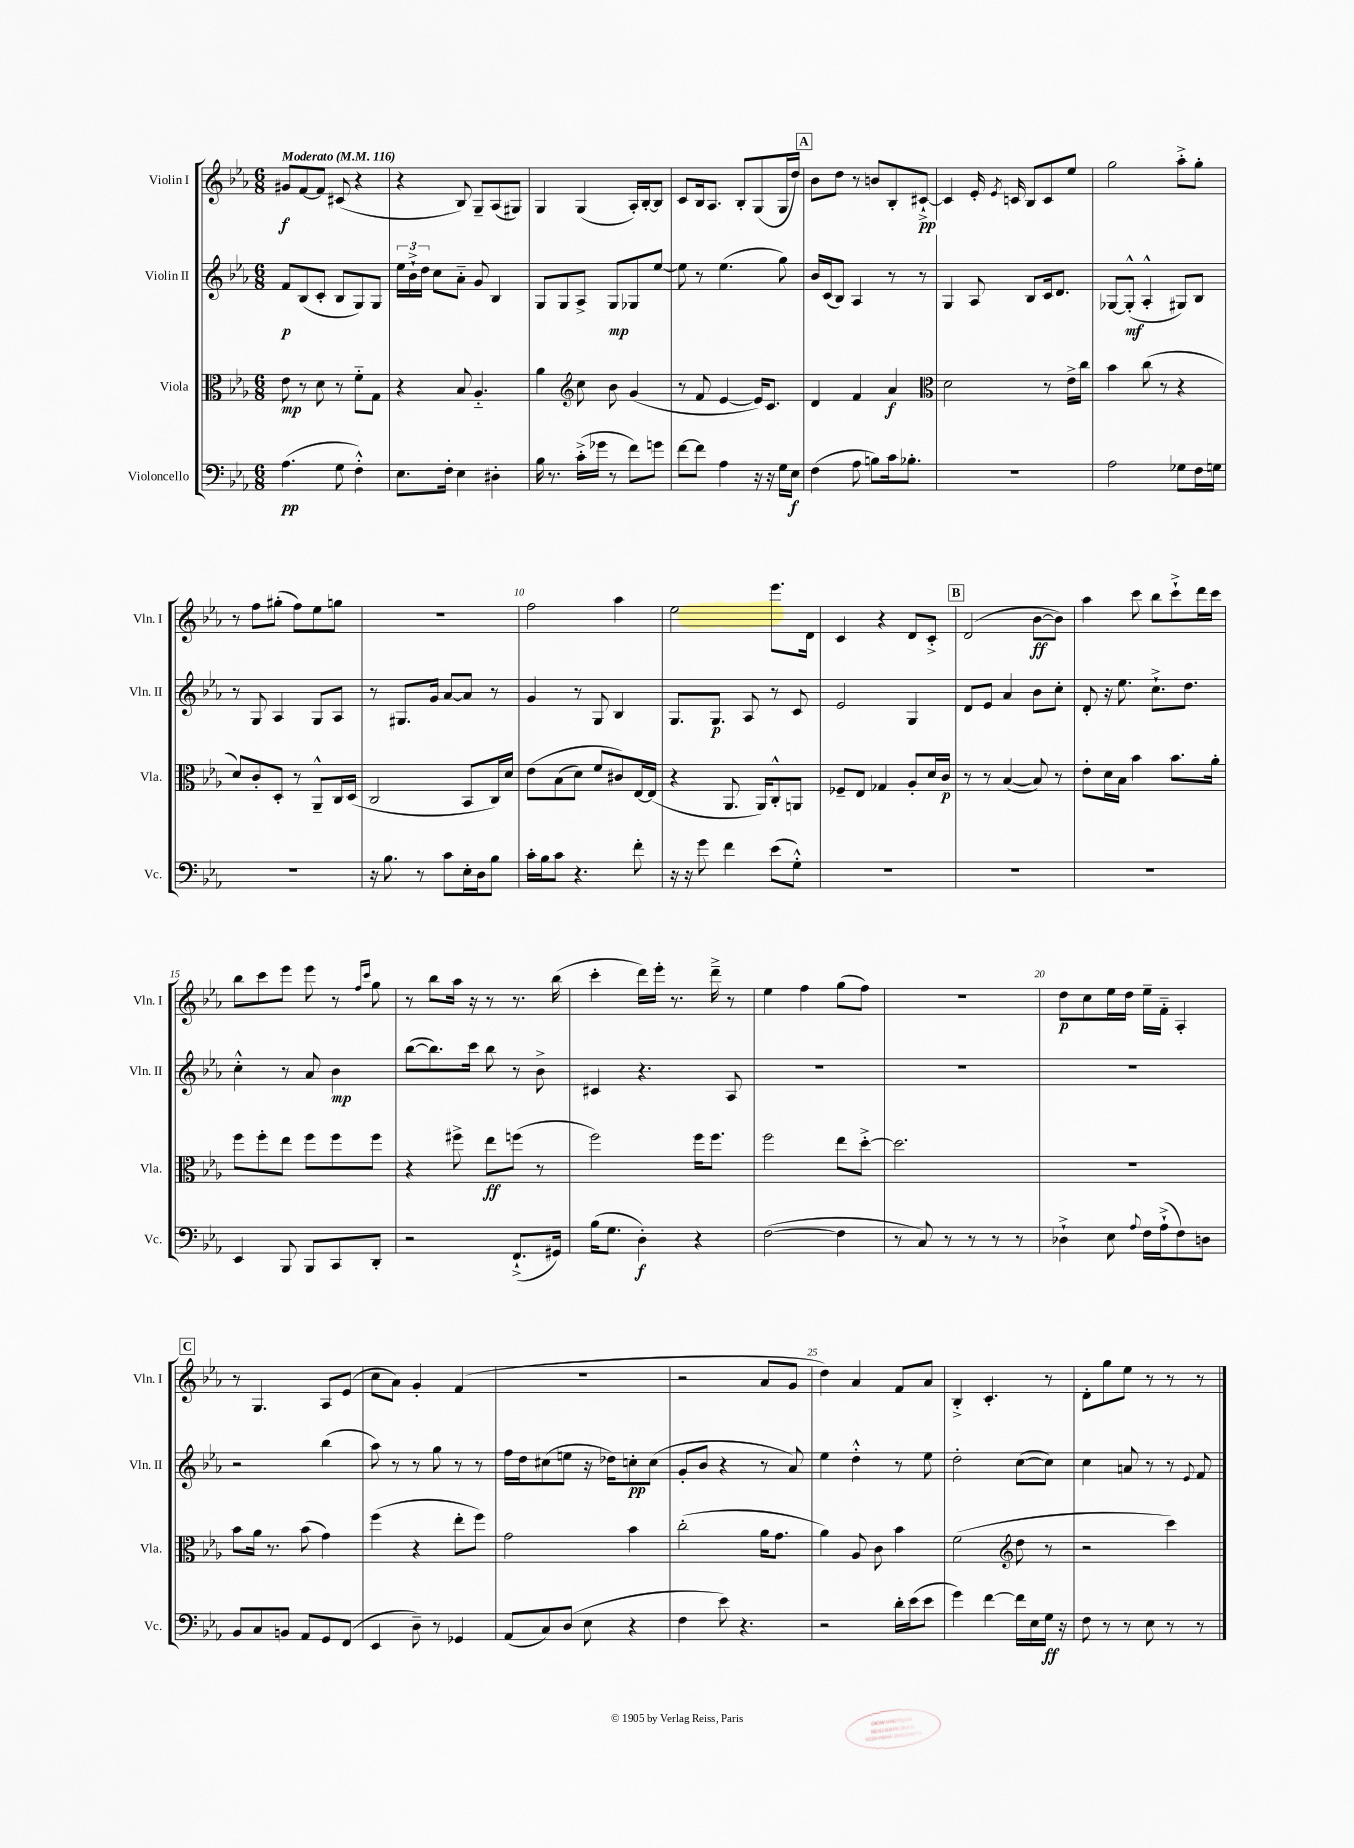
<<
\new StaffGroup <<
\new Staff = "s0" \with { instrumentName = "Violin I" shortInstrumentName = "Vln. I" } {
    \clef treble \key ees \major \numericTimeSignature \time 6/8 \tempo "Moderato" 4 = 116
    \autoBeamOff gis'8[\f f'8~ f'8] cis'8( r4 |
    r4 bes8) g8[-- aes8( gis8]) |
    g4 g4( aes16[-.) bes16~-. bes8] |
    c'8[ bes16 aes8.] bes8[-. g8( g16 d''16]) |
    \mark \markup { \box "A" } bes'8[ d''8] r8 b'8[ bes8-. cis'8]~-!->\pp |
    cis'4 ees'16-. \acciaccatura { ees'8 } c'16 bes8[ c'8 ees''8] |
    g''2 aes''8[-.-> g''8]-. |
    r8 f''8[ gis''8]-.( f''8[) ees''8 g''8] |
    R2. |
    f''2 aes''4 |
    ees''2 ees'''8.[ d'16] |
    c'4 r4 d'8[ c'8]-.-> |
    \mark \markup { \box "B" } d'2( bes'8[~\ff bes'8]) |
    aes''4 c'''8 bes''8[ c'''8-!-> d'''16 c'''16] |
    bes''8[ c'''8 ees'''8] ees'''8 r8 \grace { f''16[ c'''16] } g''8 |
    r8 bes''8[ aes''16] r16 r8 r8. bes''16( |
    c'''4-. d'''16[) ees'''16]-. r8. d'''16---> r8 |
    ees''4 f''4 g''8[( f''8]) |
    R2. |
    d''8[\p c''8 ees''16 d''16] ees''16[-- f'16]-_ aes4-. |
    \mark \markup { \box "C" } r8 g4. aes8[ ees'8]( |
    c''8[ aes'8]) g'4-. f'4( |
    r2. |
    r2 aes'8[ g'8] |
    d''4) aes'4 f'8[ aes'8] |
    bes4-.-> c'4.-. r8 |
    d'8[-. g''8 ees''8] r8 r8 r8 \bar "|." |
}
\new Staff = "s1" \with { instrumentName = "Violin II" shortInstrumentName = "Vln. II" } {
    \clef treble \key ees \major \numericTimeSignature \time 6/8
    \autoBeamOff f'8[\p bes8( c'8]-. bes8[ g8) g8] |
    \tuplet 3/2 { ees''16[ bes'16-!-> d''16] } c''8[ aes'8]-_ g'8 bes4 |
    g8[ g8 aes8]-> g8[\mp ges8 ees''8]~ |
    ees''8 r8 ees''4.( g''8) |
    \mark \markup { \box "A" } bes'16[ c'16( bes8]) aes4 r8 r8 |
    g4 aes8 bes8[ c'16 d'8.] |
    ges8[~ ges8]-.-^\mf( aes4-.-^ gis8[) bes8] |
    r8 g8 aes4 g8[ aes8] |
    r8 gis8.[ g'16] aes'8[~ aes'8] r8 |
    g'4 r8 g8 bes4 |
    g8.[ g8.]\p aes8 r8 c'8 |
    ees'2 g4 |
    \mark \markup { \box "B" } d'8[ ees'8] aes'4 bes'8[ c''8]-. |
    d'8-. r16 ees''8. c''8.[-!-> d''8.] |
    c''4-.-^ r8 aes'8 bes'4\mp |
    bes''8[~( bes''8.) c'''16] bes''8 r8 bes'8-> |
    cis'4 r4. aes8 |
    R2. |
    R2. |
    R2. |
    \mark \markup { \box "C" } r2 bes''4( |
    aes''8) r8 r8 g''8 r8 r8 |
    f''16[ d''16 cis''8( e''8] r16 des''16[) c''8-.\pp c''8]( |
    g'8[-. bes'8] r4 r8 aes'8) |
    ees''4 d''4-.-^ r8 ees''8 |
    d''2-. c''8[~( c''8]) |
    c''4 a'8 r8 r8 \appoggiatura { ees'8 } f'8 \bar "|." |
}
\new Staff = "s2" \with { instrumentName = "Viola" shortInstrumentName = "Vla." } {
    \clef alto \key ees \major \numericTimeSignature \time 6/8
    \autoBeamOff ees'8\mp r8 d'8 r8 f'8[-_ g8] |
    r4 bes8 aes4.-_ |
    aes'4 \clef treble c''8 bes'8 g'4( |
    r8 f'8 ees'4~ ees'16[) c'8.] |
    \mark \markup { \box "A" } d'4 f'4 aes'4\f |
    \clef alto d'2 r8 ees'16[-> c''16] |
    bes'4 c''8( r8 r4 |
    d'8[) c'8-. d8]-. r8 aes,8[---^ c16 d16]( |
    c2 bes,8[ c16) d'16] |
    ees'8[\( bes8( d'8]) f'8[ cis'8\) ees16~ ees16]( |
    r4 aes,8. aes,16[) c8-.-^ a,8] |
    fes8[-- ees8] ges4 aes8[-. d'16 c'16]\p |
    \mark \markup { \box "B" } r8 r8 bes4~( bes8) r8 |
    ees'8[-. d'16 bes16] bes'4 bes'8.[ aes'16]-. |
    f''8[ f''8-. ees''8] f''8[ f''8 f''8] |
    r4 fis''8-> ees''8[\ff f''8]( r8 |
    f''2) f''16[ f''8.] |
    f''2 ees''8[ d''8]~-.-> |
    d''2. |
    R2. |
    \mark \markup { \box "C" } bes'8[ aes'16] r8. bes'8( g'4) |
    f''4( r4 ees''8[-. f''8]) |
    g'2 bes'4 |
    c''2-.( aes'16[ g'8.] |
    aes'4) aes8 c'8 bes'4 |
    f'2( \clef treble d''8 r8 |
    r2 c'''4) \bar "|." |
}
\new Staff = "s3" \with { instrumentName = "Violoncello" shortInstrumentName = "Vc." } {
    \clef bass \key ees \major \numericTimeSignature \time 6/8
    \autoBeamOff aes4.\pp( g8 f4-.-^) |
    ees8.[ f16]-. ees4 dis4-. |
    bes16 r8. c'16[-.->( ges'16] r8 f'8[) g'8] |
    f'8[~ f'8] aes4 r16 r16 g16[ ees16]\f |
    \mark \markup { \box "A" } f4( aes8 b8[) c'16 bes8.]-. |
    R2. |
    aes2 ges8[ f16 g16] |
    R2. |
    r16 bes8. r8 c'8[ ees16-. d16 bes8] |
    c'16[-. bes16 c'8] r4. f'8-. |
    r16 r16 g'8 f'4 ees'8[( g8]-.-^) |
    R2. |
    \mark \markup { \box "B" } R2. |
    R2. |
    ees,4 bes,,8 bes,,8[ c,8 d,8]-. |
    r2 f,8.[-!->( gis,16]) |
    bes16[( g8.] d4-.\f) r4 |
    f2~( f4 |
    r8 c8) r8 r8 r8 r8 |
    des4-!-> ees8 \appoggiatura { aes8 } f16[ aes16-!->( f8) d8] |
    \mark \markup { \box "C" } bes,8[ c8 b,8] aes,8[ g,8 f,8]( |
    ees,4 d8--) r8 ges,4 |
    aes,8[( c8) d8]( ees8 r4 |
    f4 ees'8) r4. |
    r2 d'16[-. ees'16( ees'8] |
    g'4) f'4~ f'16[ ees16 g16]\ff r16 |
    f8 r8 r8 ees8 r8 r8 \bar "|." |
}
>>
>>
\layout { \context { \Score \override BarNumber.break-visibility = ##(#f #t #t) barNumberVisibility = #(every-nth-bar-number-visible 5) } }
